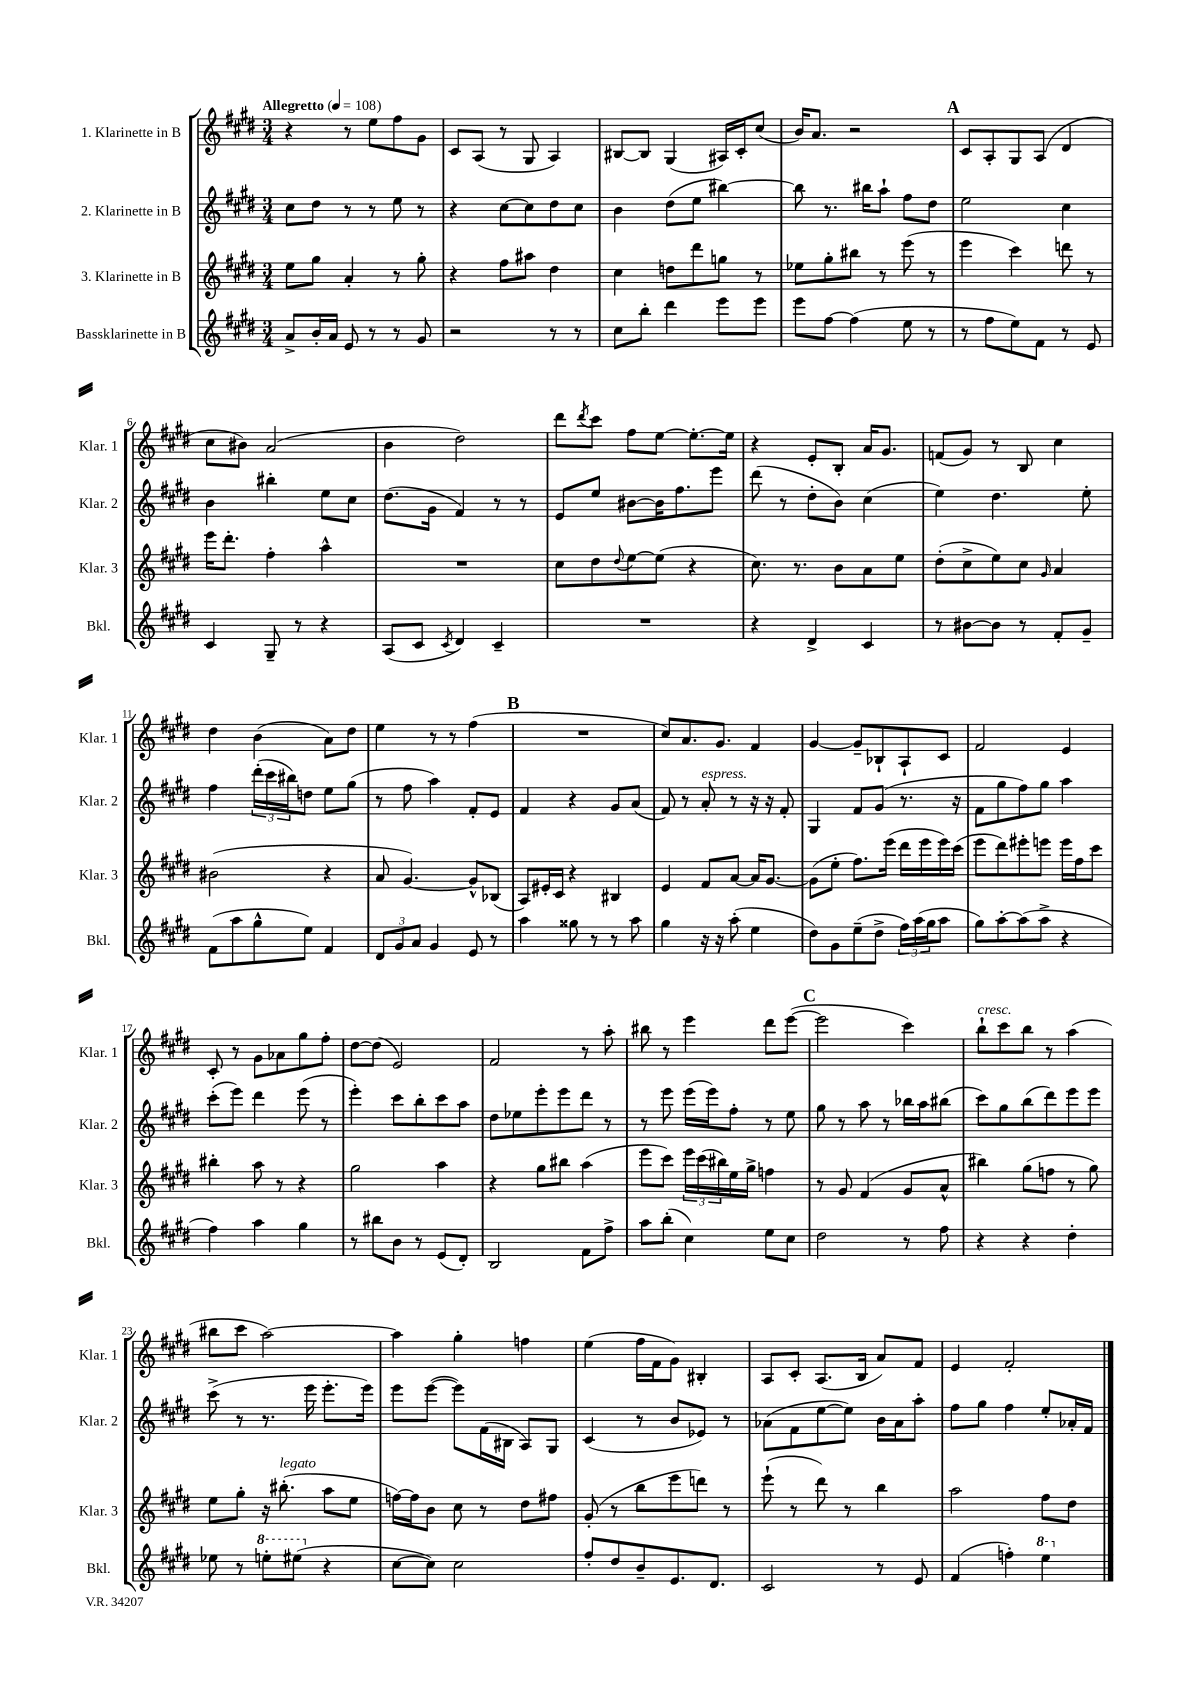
<<
\new StaffGroup <<
\new Staff = "s0" \with { instrumentName = "1. Klarinette in B" shortInstrumentName = "Klar. 1" } {
    \clef treble \key e \major \numericTimeSignature \time 3/4 \tempo "Allegretto" 4 = 108
    r4 r8 e''8 fis''8 gis'8 |
    cis'8 a8( r8 gis8 a4) |
    bis8~ bis8 gis4( ais16) cis'16-. cis''8( |
    b'16) a'8. r2 |
    \mark \markup { \bold "A" } cis'8 a8-. gis8 a8( dis'4 |
    cis''8 bis'8) a'2( |
    b'4 dis''2) |
    dis'''8 \acciaccatura { dis'''8 } cis'''8 fis''8 e''8~ e''8.~-. e''16 |
    r4 e'8-. b8-. a'16 gis'8. |
    f'8( gis'8) r8 b8 cis''4 |
    dis''4 b'4( a'8) dis''8 |
    e''4 r8 r8 fis''4( |
    \mark \markup { \bold "B" } R2. |
    cis''8) a'8. gis'8. fis'4 |
    gis'4~ gis'8-- bes8-! a8-! cis'8 |
    fis'2 e'4 |
    cis'8-. r8 gis'8 aes'8 gis''8 fis''8-. |
    dis''8~ dis''8( e'2) |
    fis'2 r8 a''8-. |
    bis''8 r8 e'''4 dis'''8 e'''8~( |
    \mark \markup { \bold "C" } e'''2 cis'''4) |
    b''8-!^\markup { \italic "cresc." } cis'''8 b''8 r8 a''4( |
    bis''8 cis'''8 a''2~) |
    a''4 gis''4-. f''4 |
    e''4( fis''16 fis'16 gis'8) bis4-. |
    a8 cis'8-. a8.( b16 a'8) fis'8 |
    e'4 fis'2-. \bar "|." |
}
\new Staff = "s1" \with { instrumentName = "2. Klarinette in B" shortInstrumentName = "Klar. 2" } {
    \clef treble \key e \major \numericTimeSignature \time 3/4
    cis''8 dis''8 r8 r8 e''8 r8 |
    r4 cis''8~ cis''8 dis''8 cis''8 |
    b'4 dis''8( e''8 bis''4~) |
    bis''8 r8. bis''16 a''8-! fis''8 dis''8 |
    \mark \markup { \bold "A" } e''2 cis''4 |
    b'4 bis''4-. e''8 cis''8 |
    dis''8.( gis'16 fis'4) r8 r8 |
    e'8 e''8 bis'8~ bis'16 fis''8. e'''8 |
    dis'''8( r8 dis''8-. b'8) cis''4( |
    e''4) dis''4. e''8-. |
    fis''4 \tuplet 3/2 { dis'''16-.( cis'''16 bis''16) } d''8 e''8 gis''8( |
    r8 fis''8 a''4) fis'8-. e'8 |
    \mark \markup { \bold "B" } fis'4 r4 gis'8 a'8( |
    fis'8) r8 a'8-.^\markup { \italic "espress." } r8 r16 r16 fis'8-. |
    gis4 fis'8 gis'8( r8. r16 |
    fis'8 gis''8 fis''8) gis''8 a''4 |
    cis'''8-.( e'''8) dis'''4 e'''8( r8 |
    e'''4-.) cis'''8 b''8-. cis'''8 a''8 |
    dis''8 ees''8 e'''8-. e'''8 dis'''8 r8 |
    r8 e'''8 e'''16( e'''16) fis''8-. r8 e''8 |
    \mark \markup { \bold "C" } gis''8 r8 a''8 r8 bes''16 a''16 bis''8( |
    cis'''8) gis''8 b''8( dis'''8) e'''8 e'''8 |
    cis'''8->( r8 r8. e'''16 e'''8.-. e'''16) |
    e'''8 e'''8~( e'''8) fis'16( bis16 a8) gis8 |
    cis'4( r8 b'8 ees'8) r8 |
    aes'8( fis'8 e''8~ e''8) b'16 aes'16 a''8-. |
    fis''8 gis''8 fis''4 e''8-. aes'16-. fis'16 \bar "|." |
}
\new Staff = "s2" \with { instrumentName = "3. Klarinette in B" shortInstrumentName = "Klar. 3" } {
    \clef treble \key e \major \numericTimeSignature \time 3/4
    e''8 gis''8 a'4-. r8 gis''8-. |
    r4 fis''8 ais''8 dis''4 |
    cis''4 d''8 dis'''8 g''8 r8 |
    ees''8 gis''8-. bis''8 r8 e'''8( r8 |
    \mark \markup { \bold "A" } e'''4 cis'''4) d'''8 r8 |
    e'''16 dis'''8.-. fis''4-. a''4-^ |
    R2. |
    cis''8 dis''8 \appoggiatura { dis''8 } e''8~ e''8( r4 |
    cis''8.) r8. b'8 a'8 e''8 |
    dis''8-.( cis''8-> e''8) cis''8 \grace { gis'16 } a'4 |
    bis'2( r4 |
    a'8 gis'4.~) gis'8-^ bes8( |
    \mark \markup { \bold "B" } a8) eis'16-. cis'16 r4 bis4 |
    e'4 fis'8 a'8~ a'16 gis'8.~ |
    gis'8( e''8-. fis''8.) e'''16( dis'''16 e'''16 e'''16) cis'''16( |
    e'''8 dis'''8) eis'''8-. e'''8 e'''16 fis''16 cis'''8 |
    bis''4-. a''8 r8 r4 |
    gis''2 a''4 |
    r4 gis''8 bis''8 a''4( |
    e'''8 cis'''8) \tuplet 3/2 { e'''16 cis'''16( bis''16) } e''16 gis''16-> f''4 |
    \mark \markup { \bold "C" } r8 gis'8 fis'4( gis'8 a'8-^ |
    bis''4) gis''8( f''8 r8 gis''8) |
    e''8 gis''8-. r16 bis''8.-.^\markup { \italic "legato" }( a''8 e''8 |
    f''16~) f''16 b'8 cis''8 r8 dis''8 fis''8 |
    gis'8-.( r8 b''8 e'''8 d'''8) r8 |
    e'''8-!( r8 dis'''8) r8 b''4 |
    a''2 fis''8 dis''8 \bar "|." |
}
\new Staff = "s3" \with { instrumentName = "Bassklarinette in B" shortInstrumentName = "Bkl." } {
    \clef treble \key e \major \numericTimeSignature \time 3/4
    a'8-> b'16-. a'16 e'8 r8 r8 gis'8 |
    r2 r8 r8 |
    cis''8 b''8-. dis'''4 e'''8 e'''8 |
    e'''8 fis''8~ fis''4( e''8 r8 |
    \mark \markup { \bold "A" } r8 fis''8 e''8) fis'8 r8 e'8 |
    cis'4 gis8-- r8 r4 |
    a8( cis'8 \acciaccatura { cis'8 } dis'4) cis'4-- |
    R2. |
    r4 dis'4-> cis'4 |
    r8 bis'8~ bis'8 r8 fis'8-. gis'8-- |
    fis'8( a''8 gis''8-^ e''8) fis'4 |
    \tuplet 3/2 { dis'8 gis'8 a'8 } gis'4 e'8 r8 |
    \mark \markup { \bold "B" } a''4 gisis''8 r8 r8 a''8 |
    gis''4 r16 r16 a''8-.( e''4 |
    dis''8) gis'8 e''8--( dis''8-> \tuplet 3/2 { fis''16) a''16( gis''16 } a''8 |
    gis''8) a''8~-. a''8( a''8-> r4 |
    fis''4) a''4 gis''4 |
    r8 bis''8 b'8 r8 e'8( dis'8-.) |
    b2 fis'8 fis''8-> |
    a''8 b''8-.( cis''4) e''8 cis''8 |
    \mark \markup { \bold "C" } dis''2 r8 fis''8 |
    r4 r4 dis''4-. |
    ees''8 r8 \ottava #1 e'''!8-. eis'''8( \ottava #0 r4 |
    cis''8~ cis''8) cis''2 |
    fis''8-. dis''8 b'8-- e'8. dis'8. |
    cis'2 r8 e'8 |
    fis'4( f''4-.) \ottava #1 e'''4 \ottava #0 \bar "|." |
}
>>
>>
